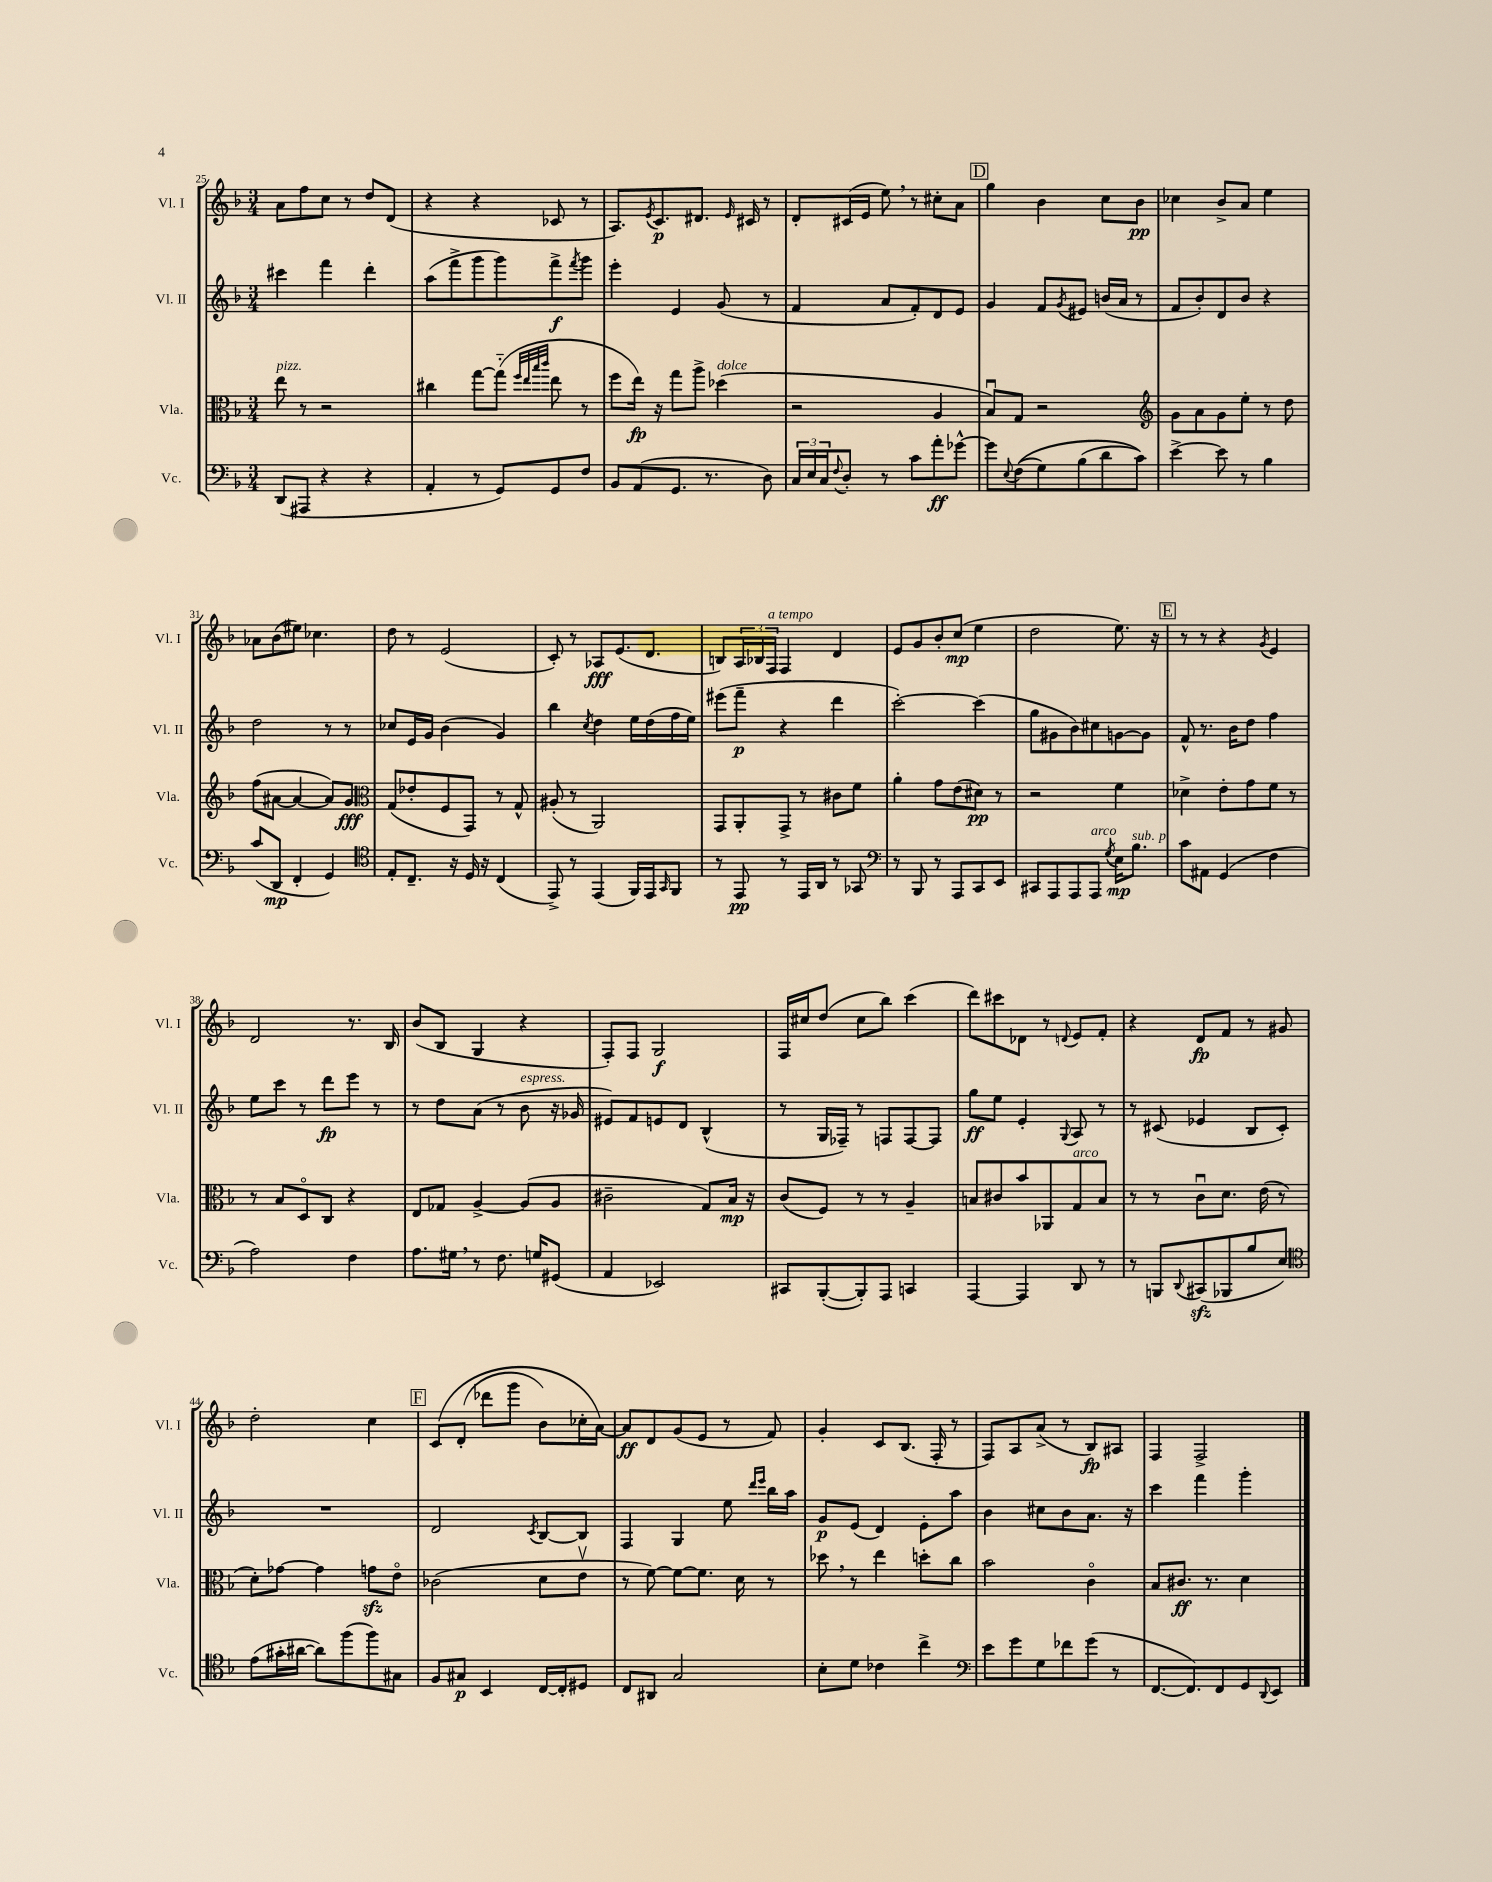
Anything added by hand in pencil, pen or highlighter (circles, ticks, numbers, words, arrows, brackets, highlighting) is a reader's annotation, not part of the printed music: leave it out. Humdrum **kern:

**kern	**kern	**kern	**kern
*staff4	*staff3	*staff2	*staff1
*clefF4	*clefC3	*clefG2	*clefG2
*k[b-]	*k[b-]	*k[b-]	*k[b-]
*M3/4	*M3/4	*M3/4	*M3/4
(8DD/L	8ee\	4ccc#\	8a\L
8AAA#/J	8r	.	8ff\
4r	2r	4fff\	8cc\J
.	.	.	8r
4r	.	4ddd'\	8dd/L
.	.	.	(8d/J
=	=	=	=
4AA'/	4cc#\	(8aa\L	4r
.	.	8fff^\	.
8r	[8gg\L	8ggg\	4r
8GG/L)	(8gg'~\]J	8ggg\)	.
.	32qqff/LLL	.	.
.	32qqee/	.	.
.	32qqbb-/	.	.
.	32qqccc/JJJ	.	.
8GG/	8ee\	8fff^\	8c-/
.	.	8qfff/	.
8F/J	8r	8ggg\J	8r
=	=	=	=
8BB-/L	8ff\L	4eee'\	8.A/L)
(8AA/	16ee\Jk)	.	.
.	.	.	8qe/
.	16r	.	8.c/
8.GG/J	8gg\L	4e/	.
.	8aa^\J	.	8.d#/J
8.r	.	.	.
.	(4dd-\	(8g/	.
.	.	.	16qqe/
.	.	.	16c#/
8D\)	.	8r	8r
=	=	=	=
24C/LL	2r	4f/	8d'/L
24E/	.	.	.
24C/J	.	.	.
8qqF/	.	.	.
8D'/J	.	.	(16c#/L
.	.	.	16e/JJ
8r	.	8a/L	8ee\)
8c\L	.	8f'/)	8r
8a'\	4A/	8d/	8cc#'\L
[8g-^^\J	.	8e/J	8a\J
=	=	=	=
8g-\]L	8B-u/L)	4g/	4gg\
8qqE/	.	.	.
&((8F\	8G/J	.	.
8G\)	2r	8f/L	4b-\
.	.	8qg/	.
(8B-\	.	8e#/J	.
8d\	.	(16b/LL	8cc\L
.	.	16a/JJ	.
8c\J)&)	.	8r	8b-\J
=	=	=	=
*	*clefG2	*	*
[4e^\	8g\L	8f/L	4cc-\
.	8a\	8b-'/)	.
8e\]	8g\	8d/	8b-^/L
8r	8ee'\J	8b-/J	8a/J
4B-\	8r	4r	4ee\
.	8dd\	.	.
=	=	=	=
(8c/L	(8ff\L	2dd\	8a-\L
8DD/J	[8a#\J	.	(8b-\
4FF'/	4a#/_	.	8ee#\J)
.	.	.	4.cc-\
4GG/)	8a#/]L)	8r	.
.	8g/J	8r	.
=	=	=	=
*clefC4	*clefC3	*	*
8E'/L	(8G/L	8cc-/L	8dd\
8.C~/J	8e-'/	16e/L	8r
.	.	16g/JJ	.
.	8F/	(4b-\	(2e/
16r	.	.	.
16D/	8GG/J)	.	.
16r	.	.	.
(4C/	8r	4g/)	.
.	8G^^/	.	.
=	=	=	=
8EE^/)	(8A#'/	4bb-\	8c'/)
8r	8r	.	8r
.	.	8qcc/	.
(4EE/	2AA/)	4dd\	8A-/L
.	.	.	(8.e/
16FF/LL)	.	16ee\LL	.
16EE/J	.	(16dd\	8.d/J
16qqGG/	.	.	.
8FF/J	.	16ff\	.
.	.	16ee\JJ)	.
=	=	=	=
8r	8GG/L	(8eee#\L	8B/L)
8EE/	8AA'/	8fff~\J	24A/L
.	.	.	24B-/
.	.	.	24F/JJ
8r	8GG^/J	4r	4F/
16EE/LL	8r	.	.
16AA/JJ	.	.	.
8r	8c#\L	4ddd\	4d/
8GG-/	8f\J	.	.
=	=	=	=
*clefF4	*	*	*
8r	4a'\	[2ccc'\)	8e/L
8BBB-/	.	.	8g/
8r	8g\L	.	8b-'/
8AAA/L	(8e\	.	(8cc/J
8CC/	8d#\J)	(4ccc\]	4ee\
8EE/J	8r	.	.
=	=	=	=
8CC#/L	2r	8gg\L	2dd\
8AAA/	.	8g#\	.
8AAA/	.	8b-\)	.
8AAA/J	.	8cc#\	.
8qG/	.	.	.
16E\LK	4f\	[8g\	8.ee\)
8.B-\J	.	.	.
.	.	8g\]J	.
.	.	.	16r
=	=	=	=
8c\L	4d-^\	8f^^/	8r
8AA#\J	.	8.r	8r
(4GG/	8e'\L	.	4r
.	.	16b-\LK	.
.	8g\	8dd\J	.
.	.	.	8qg/
4F\	8f\J	4ff\	4e/
.	8r	.	.
=	=	=	=
2A\)	8r	8ee\L	2d/
.	8B-/L	8ccc\J	.
.	8Do/	8r	.
.	8C/J	8ddd\L	.
4F\	4r	8eee\J	8.r
.	.	8r	.
.	.	.	16B-/
=	=	=	=
8.A\L	8E/L	8r	(8b-/L
.	8G-/J	8dd\L	8B-/J
16G#\Jk	.	.	.
8r	[4A^/	(8a\J	4G/
8.F\	.	8r	.
.	(8A/]L	8b-\	4r
16G/LK	.	.	.
(8GG#/J	8A/J	16r	.
.	.	16g-/	.
=	=	=	=
4AA/	2c#~\	8e#/L)	8F'/L)
.	.	8f/	8F/J
2EE-/)	.	8e/	2G/
.	.	8d/J	.
.	8G/L)	(4B-^^/	.
.	16B-/Jk	.	.
.	16r	.	.
=	=	=	=
8CC#/L	(8c/L	8r	16F/LL
.	.	.	16cc#/J
([8BBB-'/	8F/J)	16G/LL	(8dd/J
.	.	16F-~/JJ)	.
8BBB-'/])	8r	8r	8cc#\L
8AAA/J	8r	8F/L	8bb-\J)
4CC/	4A~/	[8F/	(4ccc\
.	.	8F/]J	.
=	=	=	=
[4AAA/	8B/L	8gg\L	8ddd\L)
.	8c#/	8ee\J	8ccc#\
4AAA/]	8b-/	4e'/	8d-\J
.	8AA-/	.	8r
.	.	8qqG/	8qqd/
8DD/	8G/	8A/	8e/L
8r	8B/J	8r	8f'/J
=	=	=	=
8r	8r	8r	4r
8BBB/L	8r	(8c#/	.
8qqDD/	.	.	.
(8CC#/	8cu\L	4e-/	8d/L
8BBB-/	8.d\J	.	8f/J
8B-/	.	8B-/L	8r
.	(16e\	.	.
8E/J)	8r	8c#'/J)	8g#/
=	=	=	=
*clefC4	*	*	*
(8e\L	8d'\L)	2.r	2dd'\
16g#'\L	[8g-\J	.	.
[16a#\JJ	.	.	.
8a#\]L)	4g-\]	.	.
(8ff\	.	.	.
8ff\)	8g\L	.	4cc\
8G#\J	8eo\J	.	.
=	=	=	=
8F/L	(2c-\	2d/	&(8c/L
8G#/J	.	.	(8d'/J
4BB-/	.	.	8ddd-\L
.	.	.	8ggg\J
.	.	8qc/	.
[16C/LL	8d\L	[8B-/L	8b-\L)
16C'/]J	.	.	.
8D#/J	8ev\J	8B-/]J	16cc-'\L
.	.	.	[16a\JJ&)
=	=	=	=
8C/L	8r	4F/	8a/]L
8AA#/J	[8f\)	.	8d/
2G/	8f\_L	4G/	(8g/
.	8.f\]J	.	8e/J
.	.	8ee\	8r
.	16d\	.	.
.	.	16qqddd/LL	.
.	.	16qqeee/JJ	.
.	8r	16bb-\LL	8f/)
.	.	16aa\JJ	.
=	=	=	=
8B-'\L	8dd-\	8g/L	4g'/
8d\J	8r	(8e/J	.
4c-\	4ee\	4d/)	8c/L
.	.	.	(8.B-/J
4cc^\	8dd'\L	8e'\L	.
.	.	.	16F'/
.	8cc\J	8aa\J	8r
=	=	=	=
*clefF4	*	*	*
8e\L	2b-\	4b-\	8F/L)
8g\	.	.	8A/
8G\	.	8cc#\L	(8a^/J
8f-\	.	8b-\	8r
(8g\J	4co\	8.a\J	8B-/L)
8r	.	.	8A#/J
.	.	16r	.
=	=	=	=
[8.FF/L	8B-/L	4ccc\	4F/
.	8.c#/J	.	.
8.FF/])	.	.	.
.	.	4fff\	2F^/
.	8.r	.	.
8FF/	.	.	.
8GG/	4d\	4ggg'\	.
8qqDD/	.	.	.
8EE/J	.	.	.
==	==	==	==
*-	*-	*-	*-
